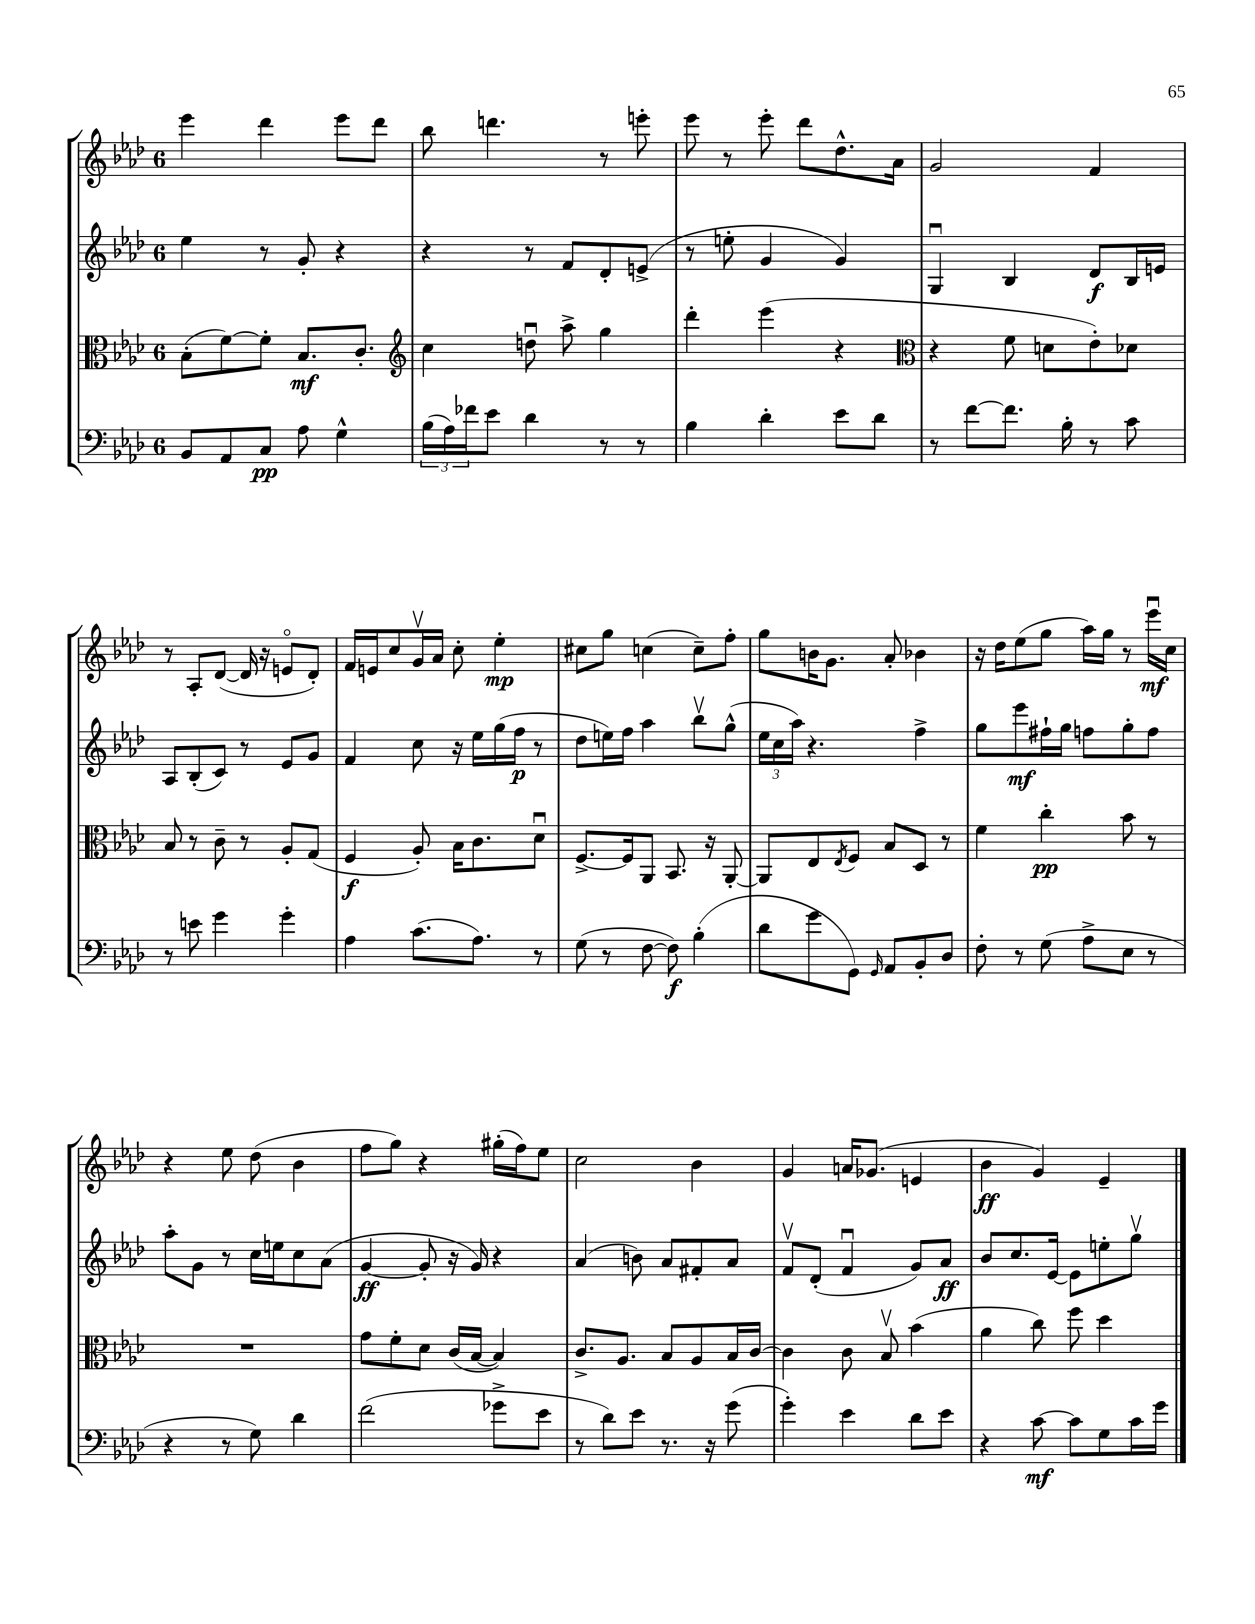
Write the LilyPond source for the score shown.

<<
\new StaffGroup <<
\new Staff = "s0" {
    \clef treble \key aes \major \once \override Staff.TimeSignature.style = #'single-digit \time 6/8
    ees'''4 des'''4 ees'''8 des'''8 |
    bes''8 d'''4. r8 e'''8-. |
    ees'''8 r8 ees'''8-. des'''8 des''8.-^ aes'16 |
    g'2 f'4 |
    r8 aes8-. des'8~( des'16 r16 e'8\flageolet des'8-.) |
    f'16 e'16 c''8 g'16\upbow aes'16 c''8-. ees''4-.\mp |
    cis''8 g''8 c''4( c''8--) f''8-. |
    g''8 b'16 g'8. aes'8-. bes'4 |
    r16 des''16 ees''8( g''8 aes''16) g''16 r8 ees'''16\downbow\mf c''16 |
    r4 ees''8 des''8( bes'4 |
    f''8 g''8) r4 gis''16-.( f''16) ees''8 |
    c''2 bes'4 |
    g'4 a'16 ges'8.( e'4 |
    bes'4\ff g'4) ees'4-- \bar "|." |
}
\new Staff = "s1" {
    \clef treble \key aes \major \once \override Staff.TimeSignature.style = #'single-digit \time 6/8
    ees''4 r8 g'8-. r4 |
    r4 r8 f'8 des'8-. e'8->( |
    r8 e''8-. g'4 g'4) |
    g4\downbow bes4 des'8\f bes16 e'16 |
    aes8 bes8-.( c'8) r8 ees'8 g'8 |
    f'4 c''8 r16 ees''16 g''16( f''16\p r8 |
    des''8 e''16) f''16 aes''4 bes''8\upbow g''8-^( |
    \tuplet 3/2 { ees''16 c''16 aes''16) } r4. f''4-> |
    g''8 ees'''8\mf fis''16-! g''16 f''8 g''8-. f''8 |
    aes''8-. g'8 r8 c''16 e''16 c''8 aes'8( |
    g'4~\ff g'8-. r16 g'16) r4 |
    aes'4( b'8) aes'8 fis'8-. aes'8 |
    f'8\upbow des'8-.( f'4\downbow g'8) aes'8\ff |
    bes'8 c''8. ees'16~ ees'8 e''8-. g''8\upbow \bar "|." |
}
\new Staff = "s2" {
    \clef alto \key aes \major \once \override Staff.TimeSignature.style = #'single-digit \time 6/8
    bes8-.( f'8~) f'8-. bes8.\mf c'8.-. |
    \clef treble c''4 d''8\downbow aes''8-> g''4 |
    des'''4-. ees'''4( r4 |
    \clef alto r4 f'8 d'8 ees'8-.) des'8 |
    bes8 r8 c'8-- r8 aes8-. g8( |
    f4\f aes8-.) bes16 c'8. des'8\downbow |
    f8.~-> f16 aes,8 bes,8. r16 aes,8~-. |
    aes,8 ees8 \acciaccatura { ees8 } f8 bes8 des8 r8 |
    f'4 c''4-.\pp bes'8 r8 |
    R2. |
    g'8 f'8-. des'8 c'16( bes16~ bes4) |
    c'8.-> aes8. bes8 aes8 bes16 c'16~ |
    c'4 c'8 bes8\upbow bes'4( |
    aes'4 c''8) f''8 des''4 \bar "|." |
}
\new Staff = "s3" {
    \clef bass \key aes \major \once \override Staff.TimeSignature.style = #'single-digit \time 6/8
    bes,8 aes,8 c8\pp aes8 g4-^ |
    \tuplet 3/2 { bes16( aes16) fes'16 } ees'8 des'4 r8 r8 |
    bes4 des'4-. ees'8 des'8 |
    r8 f'8~ f'8. bes16-. r8 c'8 |
    r8 e'8 g'4 g'4-. |
    aes4 c'8.( aes8.) r8 |
    g8( r8 f8~ f8\f) bes4-.( |
    des'8 g'8 g,8) \grace { g,16 } aes,8 bes,8-. des8 |
    f8-. r8 g8( aes8-> ees8 r8 |
    r4 r8 g8) des'4 |
    f'2( ges'8-> ees'8 |
    r8 des'8) ees'8 r8. r16 g'8( |
    g'4-.) ees'4 des'8 ees'8 |
    r4 c'8~\mf c'8 g8 c'16 g'16 \bar "|." |
}
>>
>>
\layout { \context { \Score \remove "Bar_number_engraver" } }
